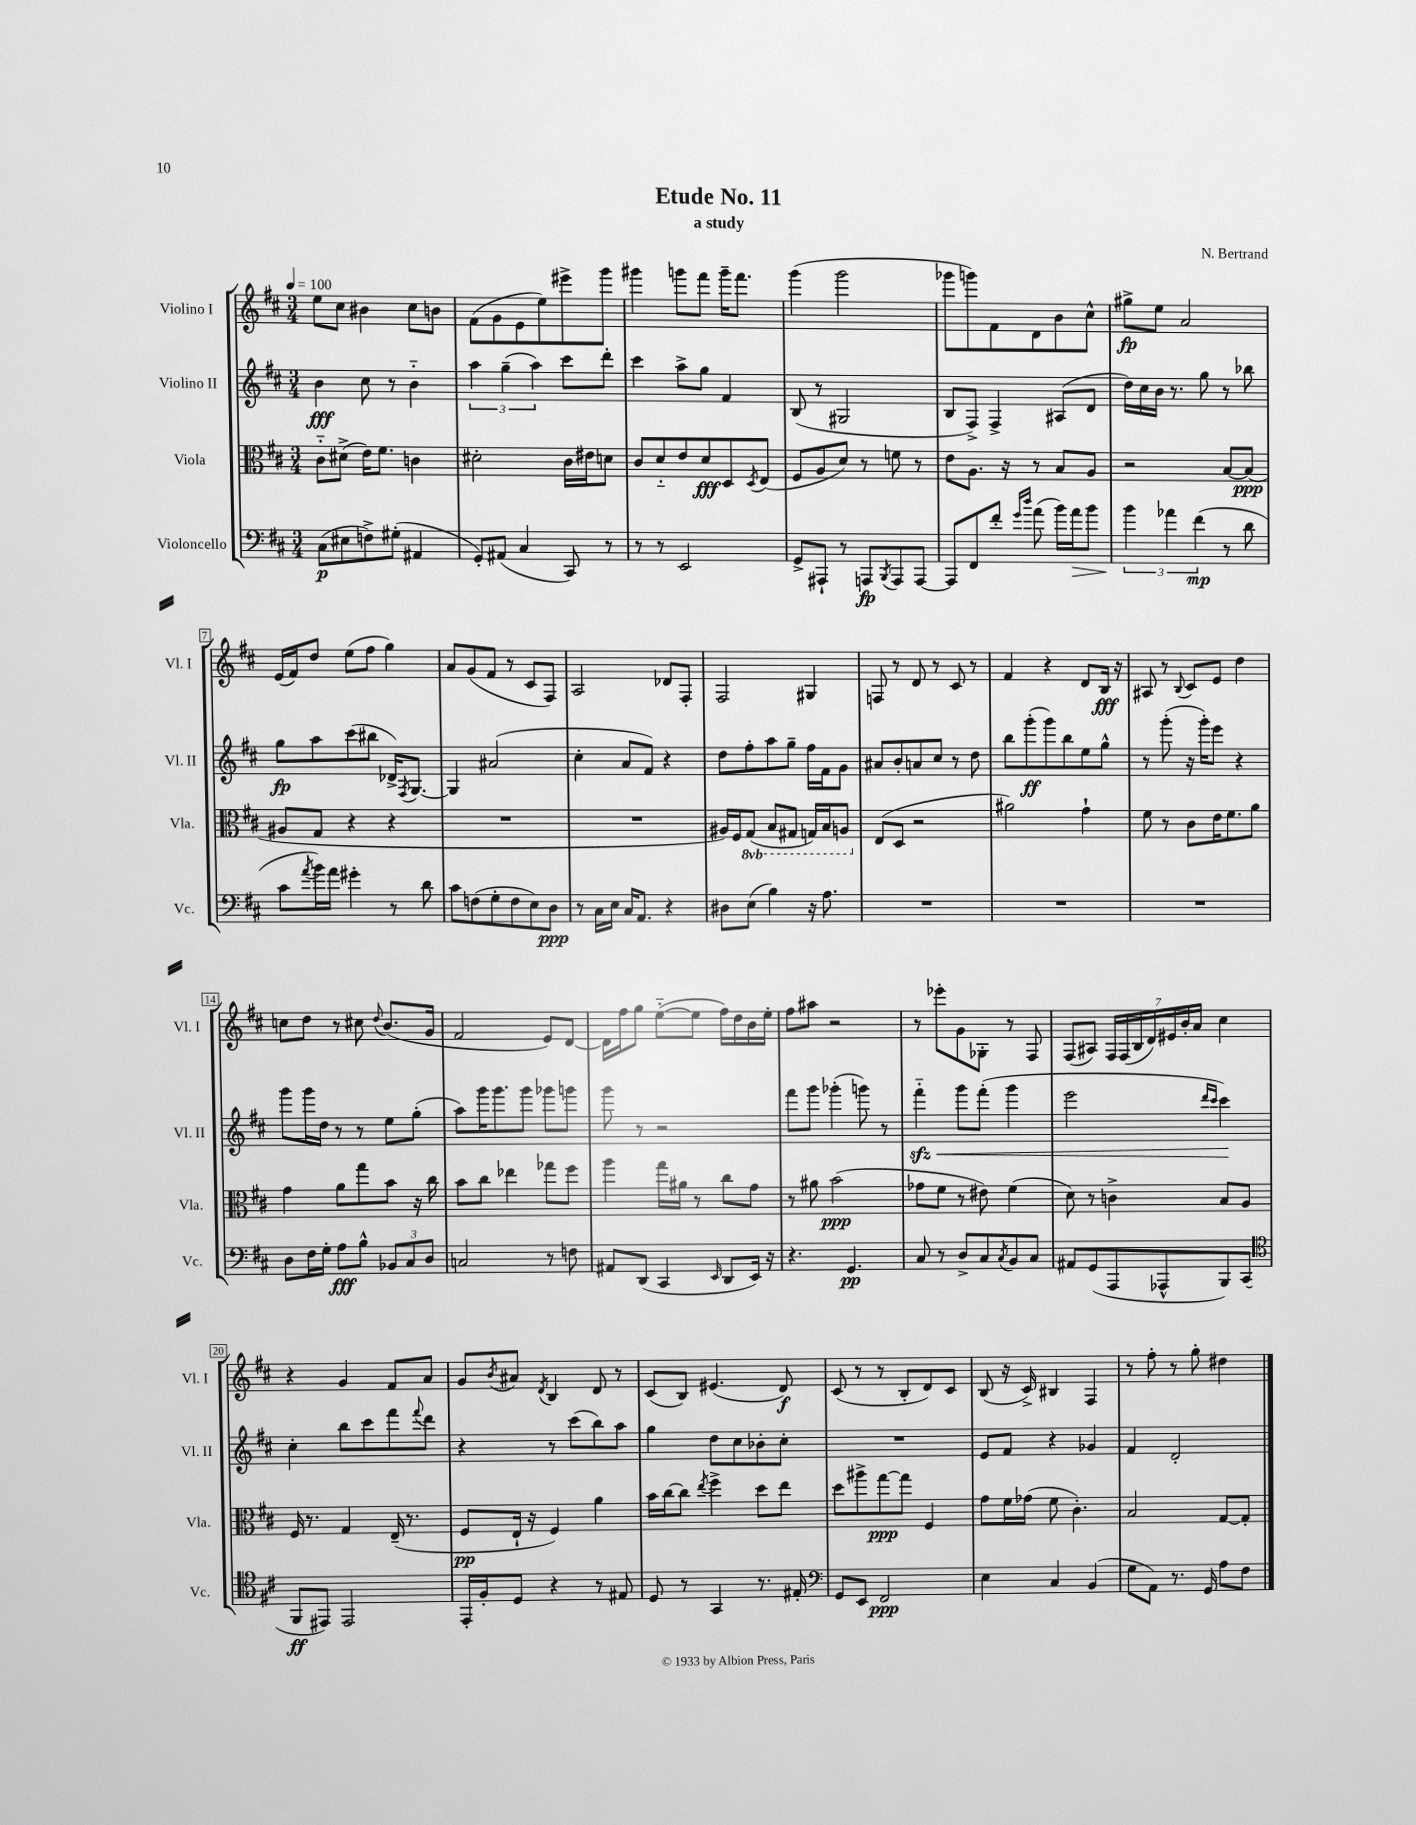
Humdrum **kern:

**kern	**dynam	**kern	**dynam	**kern	**dynam	**kern	**dynam
*part4	*part4	*part3	*part3	*part2	*part2	*part1	*part1
*staff4	*staff4	*staff3	*staff3	*staff2	*staff2	*staff1	*staff1
*I"Violoncello	*	*I"Viola	*	*I"Violino II	*	*I"Violino I	*
*I'Vc.	*	*I'Vla.	*	*I'Vl. II	*	*I'Vl. I	*
*clefF4	*	*clefC3	*	*clefG2	*	*clefG2	*
*k[f#c#]	*	*k[f#c#]	*	*k[f#c#]	*	*k[f#c#]	*
*M3/4	*	*M3/4	*	*M3/4	*	*M3/4	*
*MM100	*	*MM100	*	*MM100	*	*MM100	*
=1	=1	=1	=1	=1	=1	=1	=1
(8C#\L	p	8c#\L	.	4b\	fff	8ee\L	.
8E#X\	.	(8d#X^\J	.	.	.	8cc#\J	.
8Fn^\)	.	16e\KL)	.	8cc#\	.	4b#X\	.
.	.	8.f#\J	.	.	.	.	.
(8G#X'\J	.	.	.	8r	.	.	.
4AA#X/	.	4cn\	.	4b\	.	8cc#\L	.
.	.	.	.	.	.	8bn\J	.
=2	=2	=2	=2	=2	=2	=2	=2
8GG'/L)	.	2d#X'\	.	6aa\	.	(8f#\L	.
(8AA#X/J	.	.	.	.	.	8g\	.
.	.	.	.	(6gg~\	.	.	.
4C#/	.	.	.	.	.	8e\	.
.	.	.	.	6aa\)	.	.	.
.	.	.	.	.	.	8ee\)	.
8CC#/)	.	16c#\LL	.	8ccc#\L	.	8eee#X^\	.
.	.	16e#X\J	.	.	.	.	.
8r	.	8dn\J	.	8ddd'\J	.	8ggg\J	.
=3	=3	=3	=3	=3	=3	=3	=3
8r	.	8c#/L	.	4ccc#\	.	4ggg#X\	.
8r	.	8d/	.	.	.	.	.
2EE/	.	8e/	.	8aa^\L	.	8gggn\L	.
.	.	8d/	fff	8gg\J	.	8fff#\J	.
.	.	8D/	.	4f#/	.	16ggg~\KL	.
.	.	.	.	.	.	8.fff#\J	.
.	.	8qD/	.	.	.	.	.
.	.	(8E/J	.	.	.	.	.
=4	=4	=4	=4	=4	=4	=4	=4
8GG^/L	.	8F#/L	.	(8B/	.	(4ggg\	.
8AAA#X`/J	.	8A/	.	8r	.	.	.
8r	.	8d/J)	.	2G#X/	.	2ggg\	.
8AAAn/L	fp	8r	.	.	.	.	.
8qBBB/	.	.	.	.	.	.	.
8AAA/	.	8fn\	.	.	.	.	.
[8AAA/J	.	8r	.	.	.	.	.
=5	=5	=5	=5	=5	=5	=5	=5
8AAA/L]	.	8e\L	.	8B/L	.	8ggg-X\L	.
8FF#/	.	8.A\J	.	8F#^/J)	.	8gggn\)	.
8f#'/J	.	.	.	4F#^/	.	8f#\	.
.	.	16r	.	.	.	.	.
16qqg/LL	.	.	.	.	.	.	.
16qqdd/JJ	.	.	.	.	.	.	.
(8a\	.	8r	.	.	.	8d\	.
16b\LL)	.	8B/L	.	(8A#X/L	.	8b\	.
!	!LO:HP:b	!	!	!	!	!	!
16a\J	>	.	.	.	.	.	.
8b\J	.	8A/J	.	8d/J	.	8cc#^^\J	.
=6	=6	=6	=6	=6	=6	=6	=6
6b\	.	2r	.	16dd\LL)	.	8gg#X^\L	fp
.	.	.	.	16cc#\	.	.	.
.	.	.	.	16b\JJ	.	8ee\J	.
6a-X\	]	.	.	.	.	.	.
.	.	.	.	8.r	.	.	.
.	.	.	.	.	.	2a/	.
(6f#\	mp	.	.	.	.	.	.
.	.	.	.	8gg\	.	.	.
8r	.	[8B/L	.	8r	.	.	.
8d\	.	(8B/J]	ppp	8bb-X\	.	.	.
!!LO:LB:g=z
=7	=7	=7	=7	=7	=7	=7	=7
8c#\L	.	8A#X/L	.	8gg\L	fp	(16e/LL	.
.	.	.	.	.	.	16f#/J)	.
8qa/	.	.	.	.	.	.	.
16b\L)	.	8G/J	.	8aa\	.	8dd/J	.
16a\JJ	.	.	.	.	.	.	.
4g#X'\	.	4r	.	(8ccc#\	.	(8ee\L	.
.	.	.	.	8bb#X\J	.	8ff#\J	.
8r	.	4r	.	16d-X^/KL)	.	4gg\)	.
.	.	.	.	8qF#/	.	.	.
.	.	.	.	[8.G/J	.	.	.
8d\	.	.	.	.	.	.	.
=8	=8	=8	=8	=8	=8	=8	=8
8c#\L	.	2.r	.	4G/]	.	8a/L	.
(8Fn\	.	.	.	.	.	(8g/	.
8G'\	.	.	.	(2a#X/	.	8f#/J	.
8F\	.	.	.	.	.	8r	.
8E\)	.	.	.	.	.	8c#/L	.
8D\J	ppp	.	.	.	.	8F#/J)	.
=9	=9	=9	=9	=9	=9	=9	=9
8r	.	2.r	.	4cc#'\	.	2A/	.
16C#\LL	.	.	.	.	.	.	.
16E\JJ	.	.	.	.	.	.	.
16C#/KL	.	.	.	8a/L	.	.	.
8.AA/J	.	.	.	.	.	.	.
.	.	.	.	8f#/J)	.	.	.
4r	.	.	.	4r	.	8d-X/L	.
.	.	.	.	.	.	8F#'/J	.
=10	=10	=10	=10	=10	=10	=10	=10
8D#X\L	.	16A#X/LL)	.	8dd\L	.	2F#/	.
.	.	16F#/J	.	.	.	.	.
*	*	*8ba	*	*	*	*	*
(8E\J	.	(8GG/J	.	8ff#'\	.	.	.
4B\)	.	8BB/L	.	8aa\	.	.	.
.	.	8GG#X/J	.	8gg~\J	.	.	.
16r	.	16GGn/LL)	.	16ff#\LL	.	4G#X/	.
8.A\	.	16BB/J	.	16f#\J	.	.	.
.	.	8AAn/J	.	8g\J	.	.	.
=11	=11	=11	=11	=11	=11	=11	=11
*	*	*X8ba	*	*	*	*	*
2.r	.	(8E/L	.	8a#X/L	.	8Fn/	.
.	.	8D/J	.	8b'/	.	8r	.
.	.	2r	.	8an/	.	8d/	.
.	.	.	.	8cc#/J	.	8r	.
.	.	.	.	8r	.	8c#/	.
.	.	.	.	8dd\	.	8r	.
=12	=12	=12	=12	=12	=12	=12	=12
2.r	.	2a#X\)	.	8bb\L	.	4f#/	.
.	.	.	.	(8ggg'\	ff	.	.
.	.	.	.	8ggg\)	.	4r	.
.	.	.	.	8bb\	.	.	.
.	.	4g`\	.	8ee\	.	8d/L	.
.	.	.	.	8gg^^\J	.	16B/Jk	fff
.	.	.	.	.	.	16r	.
=13	=13	=13	=13	=13	=13	=13	=13
2.r	.	8f#\	.	8r	.	8A#X/	.
.	.	8r	.	(8ggg'\	.	8r	.
.	.	.	.	.	.	8qqB/	.
.	.	8c#\L	.	16r	.	8c#/L	.
.	.	.	.	16ggg'\KL)	.	.	.
.	.	16e\K	.	8eee\J	.	8e/J	.
.	.	8.f#\	.	.	.	.	.
.	.	.	.	4r	.	4dd\	.
.	.	8a\J	.	.	.	.	.
!!LO:LB:g=z
=14	=14	=14	=14	=14	=14	=14	=14
8D\L	.	4g\	.	8ggg\L	.	8ccn\L	.
16F#\L	.	.	.	16ggg\L	.	8dd\J	.
16G'\JJ	.	.	.	16dd\JJ	.	.	.
8A\L	fff	8a\L	.	8r	.	8r	.
8B^^\J	.	8gg\	.	8r	.	8cc#X\	.
.	.	.	.	.	.	8qqdd/	.
12BB-X/L	.	8b\J	.	8ee\L	.	(8.b/L	.
12C#/	.	.	.	.	.	.	.
.	.	16r	.	(8gg'\J	.	.	.
12D/J	.	.	.	.	.	.	.
.	.	16cc#\	.	.	.	16g/Jk	.
=15	=15	=15	=15	=15	=15	=15	=15
2Cn/	.	8b\L	.	8aa\L)	.	2f#/	.
.	.	8cc#\J	.	16ggg\K	.	.	.
.	.	.	.	8.ggg\	.	.	.
.	.	4ee-X\	.	.	.	.	.
.	.	.	.	8ggg\J	.	.	.
8r	.	8gg-X\L	.	8ggg-X\L	.	8e/L)	.
8Fn\	.	8ff#\J	.	8gggn\J	.	[8d/J	.
=16	=16	=16	=16	=16	=16	=16	=16
8AA#X/L	.	4aa\	.	8ggg\	.	16d\LL]	.
.	.	.	.	.	.	16ff#\J	.
(8DD/J	.	.	.	8r	.	8gg\J	.
4CC#/	.	16gg\LL	.	2r	.	([8ee\L	.
.	.	16a#X\JJ	.	.	.	.	.
.	.	8r	.	.	.	8ee\J]	.
16qqEE/	.	.	.	.	.	.	.
8DD/L	.	8cc#\L	.	.	.	16ff#\LL)	.
.	.	.	.	.	.	16dd\	.
16EE/Jk)	.	8g\J	.	.	.	16b\	.
16r	.	.	.	.	.	16ee'\JJ	.
=17	=17	=17	=17	=17	=17	=17	=17
4.r	.	8r	.	8fff#\L	.	8ff#\L	.
.	.	8a#X\	.	8ggg\J	.	8aa#X\J	.
.	.	(2b\	ppp	(4ggg-X'\	.	2r	.
4.GG/	pp	.	.	.	.	.	.
.	.	.	.	8gggn\)	.	.	.
.	.	.	.	8r	.	.	.
=18	=18	=18	=18	=18	=18	=18	=18
!	!	!	!	!	!LO:HP:b	!	!
8C#/	.	8g-X\L	.	4fff#zz\	<	8r	.
8r	.	8f#\J	.	.	.	8eee-X'\L	.
8D^/L	.	8r	.	8ggg\L	.	8g\	.
8C#/	.	8e#X\)	.	(8fff#'\J	.	8G-X'\J	.
8qC#/	.	.	.	.	.	.	.
8BB/	.	(4f#\	.	4ggg\	.	8r	.
8C#/J	.	.	.	.	.	8F#/	.
=19	=19	=19	=19	=19	=19	=19	=19
8AA#X/L	.	8d\)	.	2eee\	.	(8F#/L	.
(8GG/	.	8r	.	.	.	8A#X/J)	.
8AAA/	.	4cn^\	.	.	.	28F#/LL	.
.	.	.	.	.	.	(28F#/	.
.	.	.	.	.	.	28B/	.
.	.	.	.	.	.	28d/)	.
8AAA-X^^/	.	.	.	.	.	.	.
.	.	.	.	.	.	28e#X/	.
.	.	.	.	.	.	28b'/	.
.	.	.	.	.	.	28a/JJ	.
.	.	.	.	16qqddd/LL	.	.	.
.	.	.	.	16qqccc#/JJ	.	.	.
8BBB/)	.	8B/L	.	4ccc#\)	.	4cc#\	.
(8CC#/J	.	8A/J	.	.	.	.	.
.	.	.	.	.	[	.	.
!!LO:LB:g=z
=20	=20	=20	=20	=20	=20	=20	=20
*clefC4	*	*	*	*	*	*	*
8FF#/L	ff	16F#/	.	4cc#'\	.	4r	.
.	.	8.r	.	.	.	.	.
8EE#X/J)	.	.	.	.	.	.	.
2EE#/	.	4G/	.	8bb\L	.	4g/	.
.	.	.	.	8ccc#\	.	.	.
.	.	(16E~/	.	8fff#\	.	8f#/L	.
.	.	8.r	.	.	.	.	.
.	.	.	.	8qqfff#/	.	.	.
.	.	.	.	8ddd\J	.	8a/J	.
=21	=21	=21	=21	=21	=21	=21	=21
16EE'/LL	.	8F#/L	pp	4r	.	8g/L	.
16F#'/J	.	.	.	.	.	.	.
.	.	.	.	.	.	8qb/	.
8D/J	.	16E`/Jk	.	.	.	8a#X/J	.
.	.	16r	.	.	.	.	.
.	.	.	.	.	.	8qd/	.
4r	.	4F#/)	.	8r	.	4B/	.
.	.	.	.	(8ccc#\L	.	.	.
8r	.	4a\	.	8bb\)	.	8d/	.
8E#X/	.	.	.	8aa\J	.	8r	.
=22	=22	=22	=22	=22	=22	=22	=22
8D/	.	16b\LL	.	4gg\	.	(8c#/L	.
.	.	[16cc#\J	.	.	.	.	.
8r	.	8cc#\J]	.	.	.	8B/J)	.
.	.	8qee/	.	.	.	.	.
4GG/	.	4ff#^\	.	8dd\L	.	(4.e#X/	.
.	.	.	.	8cc#\	.	.	.
8.r	.	8dd\L	.	8b-X'\	.	.	.
.	.	8ee\J	.	8cc#'\J	.	8d/)	f
16E#X'/	.	.	.	.	.	.	.
=23	=23	=23	=23	=23	=23	=23	=23
*clefF4	*	*	*	*	*	*	*
8GG/L	.	8dd\L	.	2.r	.	(8c#/	.
8EE/J	.	8aa#X^\	.	.	.	8r	.
2FF#/	ppp	[8gg\	ppp	.	.	8r	.
.	.	8gg\J]	.	.	.	8B'/L	.
.	.	4F#/	.	.	.	8d/)	.
.	.	.	.	.	.	8c#/J	.
=24	=24	=24	=24	=24	=24	=24	=24
4E\	.	8g\L	.	8e/L	.	(8B/	.
.	.	16f#\L	.	8f#/J	.	16r	.
.	.	(16g-X\JJ	.	.	.	16c#^/)	.
4C#/	.	8f#\	.	4r	.	4B#X/	.
.	.	4.c#'\)	.	.	.	.	.
(4BB/	.	.	.	4g-X/	.	4F#/	.
=25	=25	=25	=25	=25	=25	=25	=25
8G\L	.	2B/	.	4f#/	.	8r	.
8AA\J)	.	.	.	.	.	8ff#'\	.
8.r	.	.	.	2d'/	.	8r	.
.	.	.	.	.	.	8gg'\	.
16GG/	.	.	.	.	.	.	.
8A\L	.	[8G/L	.	.	.	4dd#X\	.
8F#\J	.	8G'/J]	.	.	.	.	.
==	==	==	==	==	==	==	==
*-	*-	*-	*-	*-	*-	*-	*-
